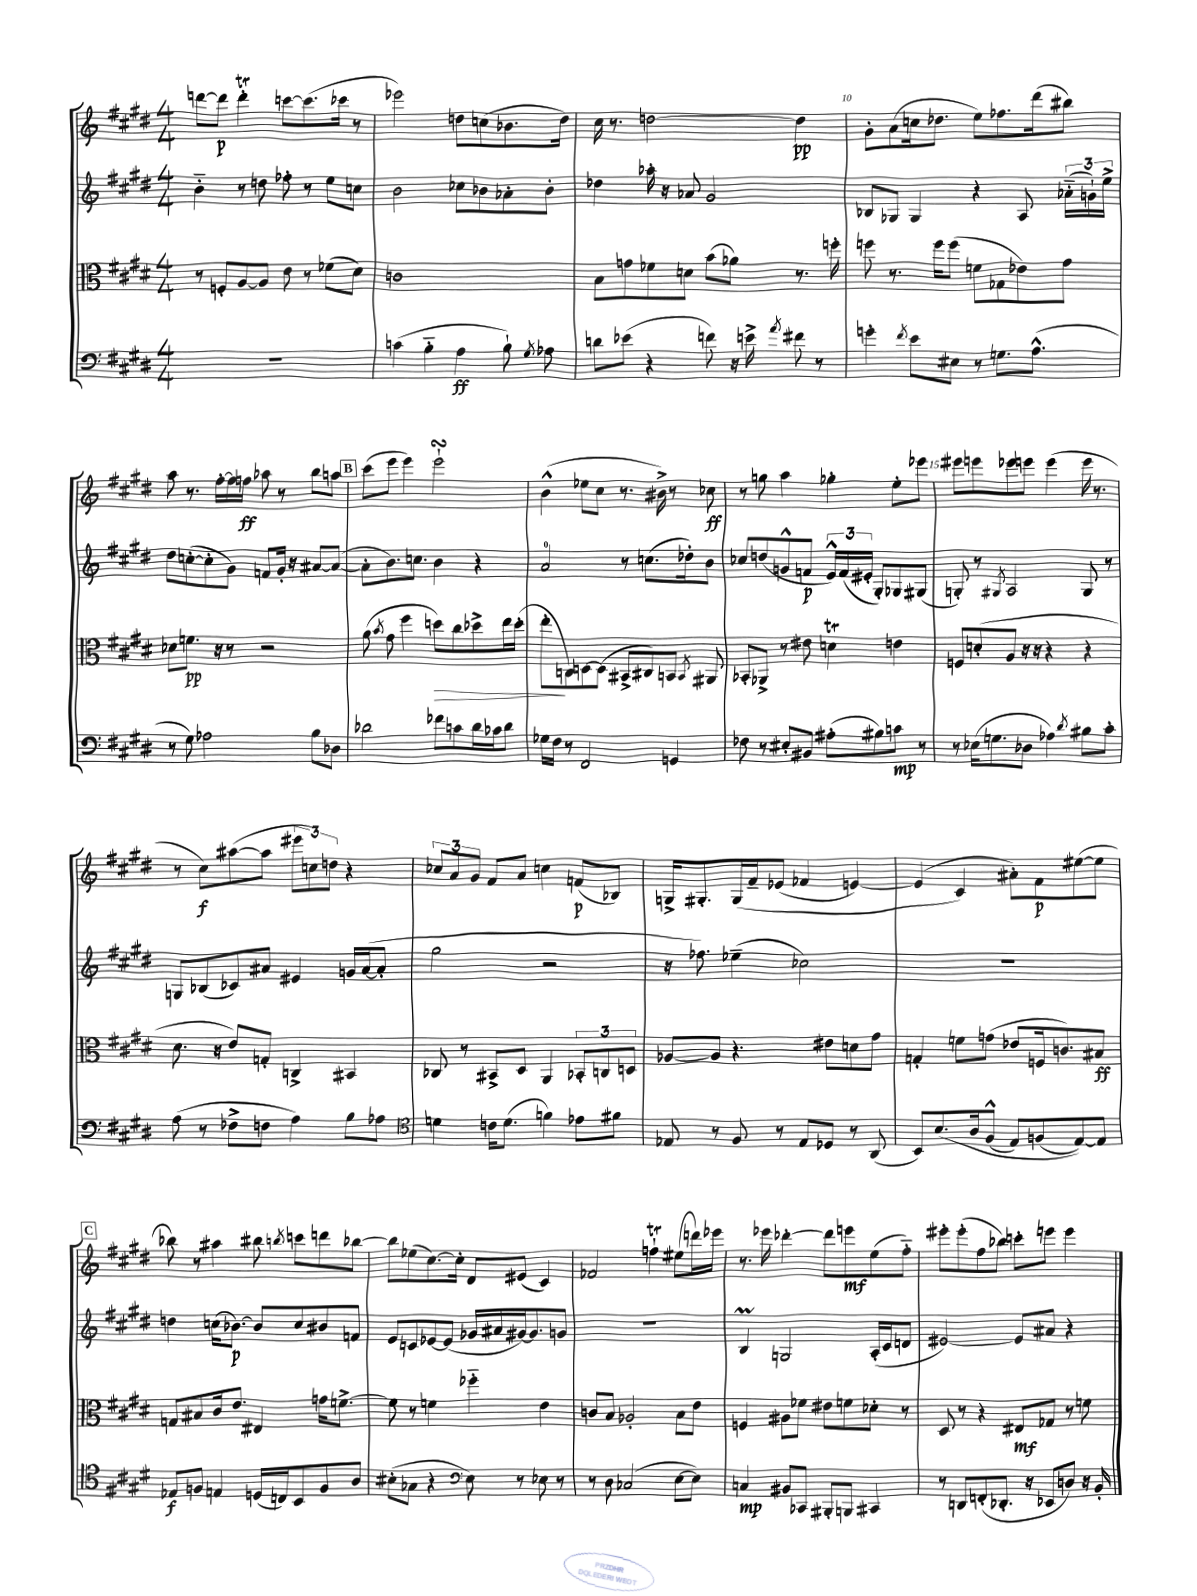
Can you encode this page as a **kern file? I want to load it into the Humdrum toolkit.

**kern	**dynam	**kern	**dynam	**kern	**dynam	**kern	**dynam
*part4	*part4	*part3	*part3	*part2	*part2	*part1	*part1
*staff4	*staff4	*staff3	*staff3	*staff2	*staff2	*staff1	*staff1
*clefF4	*	*clefC3	*	*clefG2	*	*clefG2	*
*k[f#c#g#d#]	*	*k[f#c#g#d#]	*	*k[f#c#g#d#]	*	*k[f#c#g#d#]	*
*M4/4	*	*M4/4	*	*M4/4	*	*M4/4	*
=7	=7	=7	=7	=7	=7	=7	=7
1r	.	8r	.	4b\	.	[8dddn\L	.
.	.	8Fn'/L	.	.	.	8ddd\J]	p
.	.	[8A/	.	8r	.	4dddT'\	.
.	.	8A/J]	.	8ddn\	.	.	.
.	.	8e\	.	8ff-X'\	.	[8cccn\L	.
.	.	8r	.	8r	.	(8.ccc\]	.
.	.	(8f-X\L	.	8ee\L	.	.	.
.	.	.	.	.	.	16ccc-X\Jk	.
.	.	8d#\J)	.	8ccn\J	.	8r	.
=8	=8	=8	=8	=8	=8	=8	=8
(4cn\	.	1cn	.	2b\	.	2eee-X\)	.
4B\	.	.	.	.	.	.	.
4A\	ff	.	.	8cc-X\L	.	8ddn\L	.
.	.	.	.	8b-X\	.	(8ccn\	.
8B`\)	.	.	.	8a-X'\	.	8.b-X\	.
8qG#/	.	.	.	.	.	.	.
8A-X\	.	.	.	8b-'\J	.	.	.
.	.	.	.	.	.	16dd\Jk)	.
=9	=9	=9	=9	=9	=9	=9	=9
8dn\L	.	8B\L	.	4dd-X\	.	16cc#\	.
.	.	.	.	.	.	8.r	.
(8e-X\J	.	8gn\	.	.	.	.	.
4r	.	8f-X\	.	16aa-X'\	.	[2ddn\	.
.	.	.	.	16r	.	.	.
.	.	8dn\J	.	8a-X/	.	.	.
8fn\)	.	(8b\L	.	2g#/	.	.	.
16r	.	8a-X\J)	.	.	.	.	.
16en^\	.	.	.	.	.	.	.
8qa/	.	.	.	.	.	.	.
8f#X\	.	8.r	.	.	.	4dd\]	pp
8r	.	.	.	.	.	.	.
.	.	16ffn'\	.	.	.	.	.
=10	=10	=10	=10	=10	=10	=10	=10
4gn'\	.	8ffn\	.	8B-X/L	.	8g#'\L	.
.	.	8.r	.	8G-X/J	.	(8a\	.
8qf#/	.	.	.	.	.	.	.
8e\L	.	.	.	4G-/	.	16ccn\k	.
.	.	16ff\KL	.	.	.	8.dd-X\J	.
8E#X\J	.	(8ff\J	.	.	.	.	.
8r	.	8fn\L	.	4r	.	8ee\L)	.
8.Gn\L	.	8G-X\	.	.	.	8.ff-X\	.
.	.	8e-X\)	.	8A/	.	.	.
(8.A^^\J	.	.	.	.	.	(16ddd#\k	.
.	.	8g#\J	.	(24a-X\LL	.	8bb#X\J)	.
.	.	.	.	24gn`\)	.	.	.
.	.	.	.	24ee^\JJ	.	.	.
!!LO:LB:g=z
=11	=11	=11	=11	=11	=11	=11	=11
8r	.	8d-X\L	.	8dd#\L	.	8aa\	.
8G#\)	.	8.fn\J	pp	([8ccn'\	.	8.r	.
2A-X\	.	.	.	8cc'\]	.	.	.
.	.	16r	.	.	.	[16ff#'\LL	.
.	.	8r	.	8g#\J)	.	16ff#\]	.
.	.	.	.	.	.	16ffn\JJ	ff
.	.	2r	.	8fn/L	.	8aa-X\	.
.	.	.	.	16g#'/Jk	.	8r	.
.	.	.	.	16r	.	.	.
8B\L	.	.	.	[8a#X/L	.	8bb\L	.
8D-X\J	.	.	.	(8a#/J_	.	8aan\J	.
!!LO:REH:place=s1:t=B
=12	=12	=12	=12	=12	=12	=12	=12
2d-X\	.	(8a\	.	8a#'\L]	.	(8ccc#\L	.
.	.	8qb/	.	.	.	.	.
.	.	8g#\	.	8.b\)	.	8eee\J	.
.	.	4ff#\	.	.	.	4eee\)	.
.	.	.	.	8.ccn\J	.	.	.
!	!	!	!LO:HP:b	!	!	!	!
8f-X\L	.	8ddn\L)	>	4b\	.	2eeesSSs`\	.
8cn\	.	8cc#\	.	.	.	.	.
16d-\L	.	8dd-X^\	.	4r	.	.	.
16c-X\J	.	.	.	.	.	.	.
8d-\J	.	16ee\L	.	.	.	.	.
.	.	(16dd-'\JJ	.	.	.	.	.
=13	=13	=13	=13	=13	=13	=13	=13
16G-X\LL	.	8ee'\L	.	2a/	.	(4b^^\	.
16F#\JJ	.	.	.	.	.	.	.
8r	.	8Cn\)	]	.	.	.	.
2FF#/	.	[8Dn\	.	.	.	8ee-X\L	.
.	.	(8D\J]	.	.	.	8cc#\J	.
.	.	8BB#X^/L	.	8r	.	8.r	.
.	.	8C#X/)	.	(8.ccn\L	.	.	.
.	.	.	.	.	.	16b#X^\)	.
4GGn/	.	8BBn/J	.	.	.	8r	.
.	.	.	.	16dd-X'\k)	.	.	.
.	.	8qBB/	.	.	.	.	.
.	.	8AA#X/	.	8b\J	.	8cc-X\	ff
=14	=14	=14	=14	=14	=14	=14	=14
8F-X\	.	8BB-X'/L	.	8cc-X/L	.	8r	.
8r	.	8AA-X^/J	.	(8ddn/	.	8ggn\	.
8E#X'/L	.	8r	.	8gn^^/	.	4aa\	.
8BB#X/J	.	8e#X\	.	8fn/J	p	.	.
(8A#X'\L	.	4dnT\	.	24e^^/LL)	.	4gg-X'\	.
.	.	.	.	(24f/	.	.	.
.	.	.	.	24e#X'/JJ	.	.	.
8B#X\)	.	.	.	8G#'/L)	.	.	.
8cn\J	mp	4en\	.	8G-X/	.	8ee'\L	.
8r	.	.	.	(8G#X/J	.	8eee-X\J	.
=15	=15	=15	=15	=15	=15	=15	=15
8r	.	8Fn/L	.	8Gn'/)	.	8eee#X\L	.
(16E-X\KL	.	(8dn'/	.	8r	.	8eeen\	.
8.Gn\	.	.	.	.	.	.	.
.	.	.	.	8qG#X/	.	.	.
.	.	8A/J	.	2A/	.	8eee-X\	.
8D-X\J	.	16r	.	.	.	8eeen\J	.
.	.	16r	.	.	.	.	.
4A-X\)	.	4r	.	.	.	(4eee\	.
8qd#/	.	.	.	.	.	.	.
8B#X\L	.	4r	.	8G#/	.	16eee\	.
.	.	.	.	.	.	8.r	.
8c#'\J	.	.	.	8r	.	.	.
!!LO:LB:g=z
=16	=16	=16	=16	=16	=16	=16	=16
(8A\	.	8.d#\	.	8Gn/L	.	8r	.
8r	.	.	.	(8B-X/	.	8cc#\L)	f
.	.	16r	.	.	.	.	.
8F-X^\L	.	8e/L)	.	8c-X/)	.	([8aa#X\	.
8Fn\J	.	8Gn'/J	.	8a#X/J	.	8aa#\J]	.
4A\)	.	4Cn^/	.	4e#X/	.	12eee#X\L	.
.	.	.	.	.	.	12ccn\)	.
.	.	.	.	.	.	12ddn\J	.
8B\L	.	4BB#X/	.	16gn/LL	.	4r	.
.	.	.	.	([16a#/J	.	.	.
8A-X\J	.	.	.	8a#'/J]	.	.	.
=17	=17	=17	=17	=17	=17	=17	=17
*clefC4	*	*	*	*	*	*	*
4dn\	.	8C-X/	.	2gg#\	.	12cc-X/L	.
.	.	.	.	.	.	12a/	.
.	.	8r	.	.	.	.	.
.	.	.	.	.	.	12g#/J	.
16cn\KL	.	8BB#X^/L	.	.	.	8f#/L	.
(8.d\J	.	.	.	.	.	.	.
.	.	8D#/J	.	.	.	8a/J	.
4fn\)	.	4AA/	.	2r	.	4ccn\	.
8e-X\L	.	12BB-X'/L	.	.	.	(8fn/L	p
.	.	12Cn/	.	.	.	.	.
8f#X\J	.	.	.	.	.	8B-X/J)	.
.	.	12Dn/J	.	.	.	.	.
=18	=18	=18	=18	=18	=18	=18	=18
8E-X/	.	[8A-X/L	.	16r	.	16Gn^/KL	.
.	.	.	.	8.ff-X\)	.	8.G#X'/	.
8r	.	8A-/J]	.	.	.	.	.
8F#/	.	4.r	.	(4ee-X~\	.	(16G#/L	.
.	.	.	.	.	.	16f#~/J	.
8r	.	.	.	.	.	(8e-X/J	.
8E-/L	.	.	.	2cc-X\)	.	4f-X/	.
8D-X/J	.	8e#X\L	.	.	.	.	.
8r	.	8dn\	.	.	.	[4en/)	.
(8AA/	.	8g#\J	.	.	.	.	.
=19	=19	=19	=19	=19	=19	=19	=19
8BB/L)	.	4Gn'/	.	1r	.	(4e/]	.
(8.B/	.	.	.	.	.	.	.
.	.	8fn\L	.	.	.	4c#/)	.
16A/k	.	.	.	.	.	.	.
(8F#^^/J	.	(8gn\J	.	.	.	.	.
8E/L)	.	8e-X/L	.	.	.	8a#X'\L)	.
(8Fn/	.	16Fn/k	.	.	.	8f#\	p
.	.	8.cn/)	.	.	.	.	.
[8E/))	.	.	.	.	.	([8ee#X\	.
8E/J]	.	8B#X/J	ff	.	.	8ee#\J]	.
!!LO:LB:g=z
!!LO:REH:place=s1:t=C
=20	=20	=20	=20	=20	=20	=20	=20
8E-X/L	f	8Gn/L	.	4ddn\	.	8bb-X\)	.
8Fn/J	.	8B#X/	.	.	.	8r	.
4En/	.	16c#/k	.	(16ccn\KL	.	4aa#X\	.
.	.	8.e/J	.	[8.b-X\J)	p	.	.
(16Dn/LL	.	4E#X/	.	8b-/L]	.	8bb#X\	.
16Cn/J)	.	.	.	.	.	.	.
.	.	.	.	.	.	8qbbn/	.
8BB/	.	.	.	8cc/	.	8cccn\L	.
8F/	.	16gn\KL	.	8b#X/	.	8dddn\	.
.	.	[8.fn^\J	.	.	.	.	.
8A/J	.	.	.	8fn/J	.	[8bb-X\J	.
=21	=21	=21	=21	=21	=21	=21	=21
(8B#X'\L	.	8f\]	.	8e/L	.	8bb-\L]	.
8G-X\J	.	8r	.	8cn/	.	(8ee-X\	.
4r	.	4fn\	.	[8e-X/	.	[8.cc#\)	.
.	.	.	.	(8e-/J]	.	.	.
.	.	.	.	.	.	16cc#'\Jk]	.
*clefF4	*	*	*	*	*	*	*
8E\)	.	4ff-X\	.	16g-X/LL	.	8d#/L	.
.	.	.	.	16a#X/	.	.	.
8r	.	.	.	[16g#X/J)	.	(8e#X/J	.
.	.	.	.	8.g#/]	.	.	.
8E-X\	.	4e\	.	.	.	4c#/)	.
8r	.	.	.	8gn/J	.	.	.
=22	=22	=22	=22	=22	=22	=22	=22
8r	.	8cn/L	.	1r	.	2f-X/	.
8D#\	.	8B/J	.	.	.	.	.
(2C-X/	.	2A-X'/	.	.	.	.	.
.	.	.	.	.	.	4ffnT`\	.
[8E\L	.	8B\L	.	.	.	(8ee#X\L	.
8E\J])	.	8e\J	.	.	.	16dddn\L)	.
.	.	.	.	.	.	16eee-X\JJ	.
=23	=23	=23	=23	=23	=23	=23	=23
4Cn/	mp	4Fn/	.	4BM/	.	8.r	.
.	.	.	.	.	.	16eee-X\	.
8BB#X/L	.	8A#X\L	.	2Gn/	.	[4ddd-X'\	.
8CC-X/J	.	8f-X\J	.	.	.	.	.
8BBB#X'/L	.	8e#X\L	.	.	.	8ddd-\L]	.
8BBBn/J	.	8fn\	.	.	.	8eeen\	mf
4CC#X/	.	8d-X'\J	.	(16A'/LL	.	(8ee\	.
.	.	.	.	16c#/J	.	.	.
.	.	8r	.	8dn/J	.	8ff#\J)	.
=24	=24	=24	=24	=24	=24	=24	=24
8r	.	8D#/	.	[2e#X/)	.	8eee#X'\L	.
8DDn/L	.	8r	.	.	.	(8eee#'\	.
(8FFn'/	.	4r	.	.	.	8ff#\	.
8.DD-X'/J	.	.	.	.	.	8bb-X\J)	.
.	.	8E#X/L	mf	8e#/L]	.	8cccn'\L	.
16r	.	.	.	.	.	.	.
8EE-X/L	.	8G-X/J	.	8a#X/J	.	8eeen\J	.
8Dn/J)	.	8r	.	4r	.	4eee\	.
16r	.	8fn\	.	.	.	.	.
16BB'/	.	.	.	.	.	.	.
==	==	==	==	==	==	==	==
*-	*-	*-	*-	*-	*-	*-	*-
